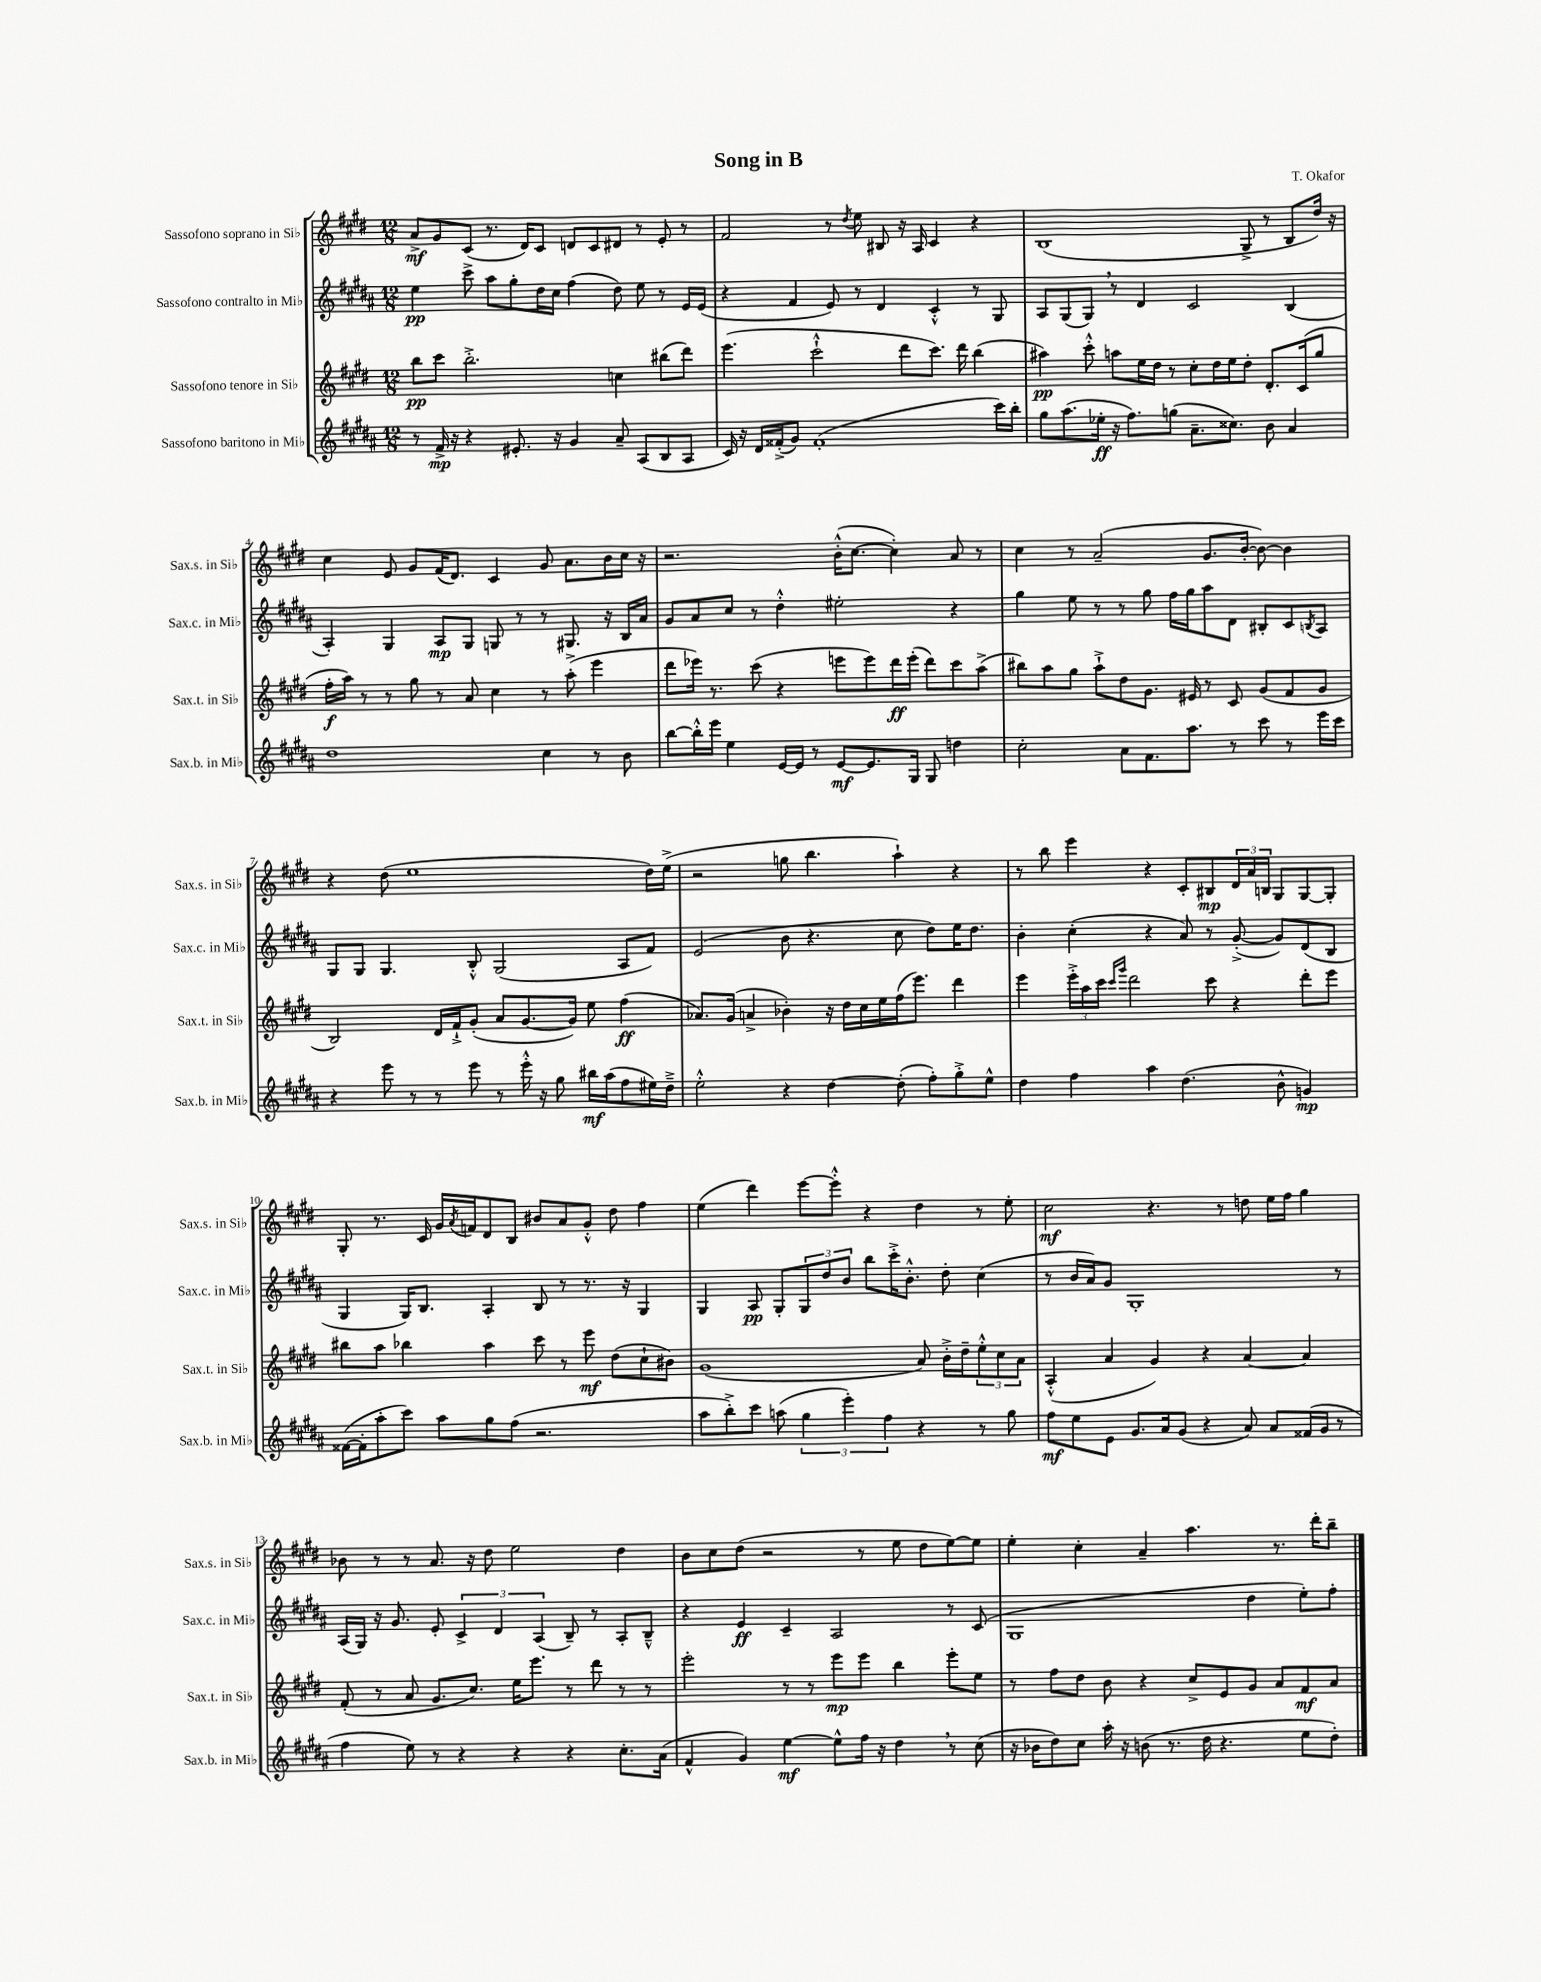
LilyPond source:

\header { title = "Song in B" composer = "T. Okafor" }
<<
\new StaffGroup <<
\new Staff = "s0" \with { instrumentName = "Sassofono soprano in Sib" shortInstrumentName = "Sax.s. in Sib" } {
    \clef treble \key e \major \numericTimeSignature \time 12/8
    a'8->\mf gis'8 cis'8( r8. dis'16) cis'8 d'8 cis'8 dis'8 r8 e'8-. r8 |
    fis'2 r8 \acciaccatura { dis''8 } e''8 bis8 r16 a16 cis'4 r4 |
    b1( gis8-> r8 b8 dis''16) r16 |
    cis''4 e'8 gis'8 fis'16( dis'8.) cis'4 gis'8 a'8. b'16 cis''16 r16 |
    r2. b'16-.-^( cis''8.~ cis''4-.) a'8 r8 |
    cis''4 r8 a'2--( gis'8. b'16~-. b'8~) b'4 |
    r4 dis''8( e''1 dis''16) e''16->( |
    r2 g''8 b''4. a''4-!) r4 |
    r8 b''8 e'''4 r4 cis'8-. bis8\mp \tuplet 3/2 { dis'16 a'16 b16 } gis8 gis8~ gis8-. |
    gis8-. r8. cis'16 gis'16 \acciaccatura { a'8 } f'16 dis'8 b8 bis'8 a'8 gis'8-.-^ dis''8 fis''4 |
    e''4( dis'''4) e'''8~ e'''8-.-^ r4 dis''4 r8 e''8-. |
    cis''2\mf r4. r8 d''8 e''16 fis''16 gis''4 |
    bes'8 r8 r8 a'8. r16 dis''8 e''2 dis''4 |
    b'8 cis''8 dis''8( r2 r8 e''8 dis''8 e''8~) e''8 |
    e''4-. cis''4-. a'4-- a''4. r8. dis'''16-. b''8-- \bar "|." |
}
\new Staff = "s1" \with { instrumentName = "Sassofono contralto in Mib" shortInstrumentName = "Sax.c. in Mib" } {
    \clef treble \key b \major \numericTimeSignature \time 12/8
    e''4\pp cis'''8-> ais''8 gis''8-. dis''16 cis''16 fis''4( dis''8) e''8 r8 e'16 e'16( |
    r4 fis'4 e'8) r8 dis'4 cis'4-.-^ r8 gis8 |
    ais8 gis8( gis8) \breathe r8 dis'4 cis'2 b4( |
    ais4-.) gis4 ais8\mp gis8 g8 r8 r8 gis8. r16 b16 ais'16 |
    gis'8 ais'8 cis''8 r8 dis''4-.-^ eis''2-. r4 |
    gis''4 e''8 r8 r8 gis''8 fis''16 gis''16 ais''8 dis'8 bis8-. cis'8 \acciaccatura { b8 } ais8 |
    gis8 gis8 gis4. b8-.-^ gis2( ais8 fis'8) |
    e'2( b'8 r4. cis''8 dis''8) e''16 dis''8. |
    b'4-. cis''4-.( r4 ais'8) r8 gis'8~-.->( gis'8) dis'8( b8 |
    gis4 gis16) b8. ais4-. b8 r8 r8. r16 gis4 |
    gis4 ais8\pp gis8-. \tuplet 3/2 { gis8 dis''8 b'8 } b''8 cis'''16-.-> b'8.-.-^ dis''8-. cis''4( |
    r8 b'16 ais'16) gis'8 gis1-. r8 |
    ais16( gis16) r16 gis'8. e'8-. \tuplet 3/2 { cis'4-> dis'4 ais4( } b8--) r8 ais8-. b8---^ |
    r4 e'4\ff cis'4-- ais2 r8 cis'8( |
    gis1 dis''4 e''8-.) fis''8-. \bar "|." |
}
\new Staff = "s2" \with { instrumentName = "Sassofono tenore in Sib" shortInstrumentName = "Sax.t. in Sib" } {
    \clef treble \key e \major \numericTimeSignature \time 12/8
    b''8\pp cis'''8 b''2.-.-> c''4 bis''8( dis'''8) |
    e'''4.( cis'''2-!-^ dis'''8 cis'''8.) dis'''16 b''4( |
    ais''4\pp) cis'''8-.-^ a''8 e''16 dis''16 r8 cis''8-. dis''16 e''16 dis''8-. dis'8.-. cis'16( gis''8 |
    fis''16-.\f a''16) r8 r8 gis''8 r8 a'8 cis''4 r8 a''8-.->( e'''4 |
    dis'''8 ees'''16) r8. cis'''8( r4 e'''8 e'''8) dis'''16\ff e'''16-.( dis'''8) cis'''8 a''8->( |
    bis''8) a''8 gis''8 a''8-!-> dis''8 gis'8. eis'16 r8 cis'8 gis'8( fis'8 gis'8 |
    b2) dis'16 fis'16-!-> gis'8-.( a'8 gis'8.~ gis'16) e''8 fis''4\ff( |
    aes'8.) gis'16( a'4-> bes'4-.) r16 dis''16 cis''16 e''16 fis''16( e'''8.) dis'''4 |
    e'''4 \tuplet 3/2 { e'''16-.-> a''16 cis'''16 } \grace { cis'''16 gis'''16 } dis'''2 cis'''8 r4 dis'''8-. e'''8 |
    bis''8 a''8 bes''4 a''4 cis'''8 r8 e'''8\mf dis''8( cis''8-! bis'8) |
    gis'1( a'8) b'16-.-> dis''16-- \tuplet 3/2 { e''8-.-^ cis''8 a'8 } |
    a4-.-^( a'4 gis'4) r4 a'4~ a'4 |
    fis'8-.( r8 a'8 gis'8. cis''8.) e''16 e'''8. r8 dis'''8 r8 r8 |
    e'''2-. r8 r8 e'''8\mp e'''8 b''4 e'''8-. e''8 |
    r8 fis''8 dis''8 b'8 r4 cis''8-> e'8 gis'8 a'8 fis'8\mf a'8 \bar "|." |
}
\new Staff = "s3" \with { instrumentName = "Sassofono baritono in Mib" shortInstrumentName = "Sax.b. in Mib" } {
    \clef treble \key b \major \numericTimeSignature \time 12/8
    r8 fis'16->\mp r16 r4 eis'8.-. r16 gis'4 ais'8-- ais8( b8 ais8 |
    cis'16) r16 dis'16 fisis'16-.->( gis'8) fisis'1-.( cis'''16) b''16-. |
    gis''8 ais''8.( ees''16-.\ff r16 fis''8.) g''8( ais'8.-- cisis''8.) b'8 ais'4 |
    dis''1 cis''4 r8 b'8 |
    b''8~ b''16-.-^ e'''16 e''4 e'16~ e'16 r8 e'8~\mf e'8. gis16 gis8 d''4 |
    cis''2-. ais'8 fis'8. ais''8. r8 cis'''8 r8 e'''16 cis'''16 |
    r4 e'''8 r8 r8 e'''8 r8 e'''16-.-^ r16 gis''8 bis''16\mf ais''16( fis''8 eis''16) dis''16---> |
    e''2-.-^ r4 dis''4~ dis''8-.( fis''8-.) gis''8-.-> e''8-^ |
    dis''4 fis''4 ais''4 dis''4.( b'8-^ g'4\mp) |
    fisis'16~( fisis'16-. ais''8-. cis'''8) ais''8 gis''8 fis''8( r2. |
    ais''8 b''8-.->) cis'''8 a''8( \tuplet 3/2 { gis''4 e'''4-.) fis''4 } r4 r8 gis''8 |
    fis''8\mf e''8 e'8 gis'8. ais'16 gis'8( r4 ais'8) ais'8 fisis'16( gis'16 r8 |
    fis''4 e''8) r8 r4 r4 r4 cis''8.-. ais'16( |
    fis'4-^ gis'4) e''4~\mf e''8-^ fis''16 r16 dis''4 \breathe r8 cis''8( |
    r16 bes'16 dis''8) cis''8 ais''16-. r16 b'8( r8. dis''16 r4. e''8 dis''8-.) \bar "|." |
}
>>
>>
